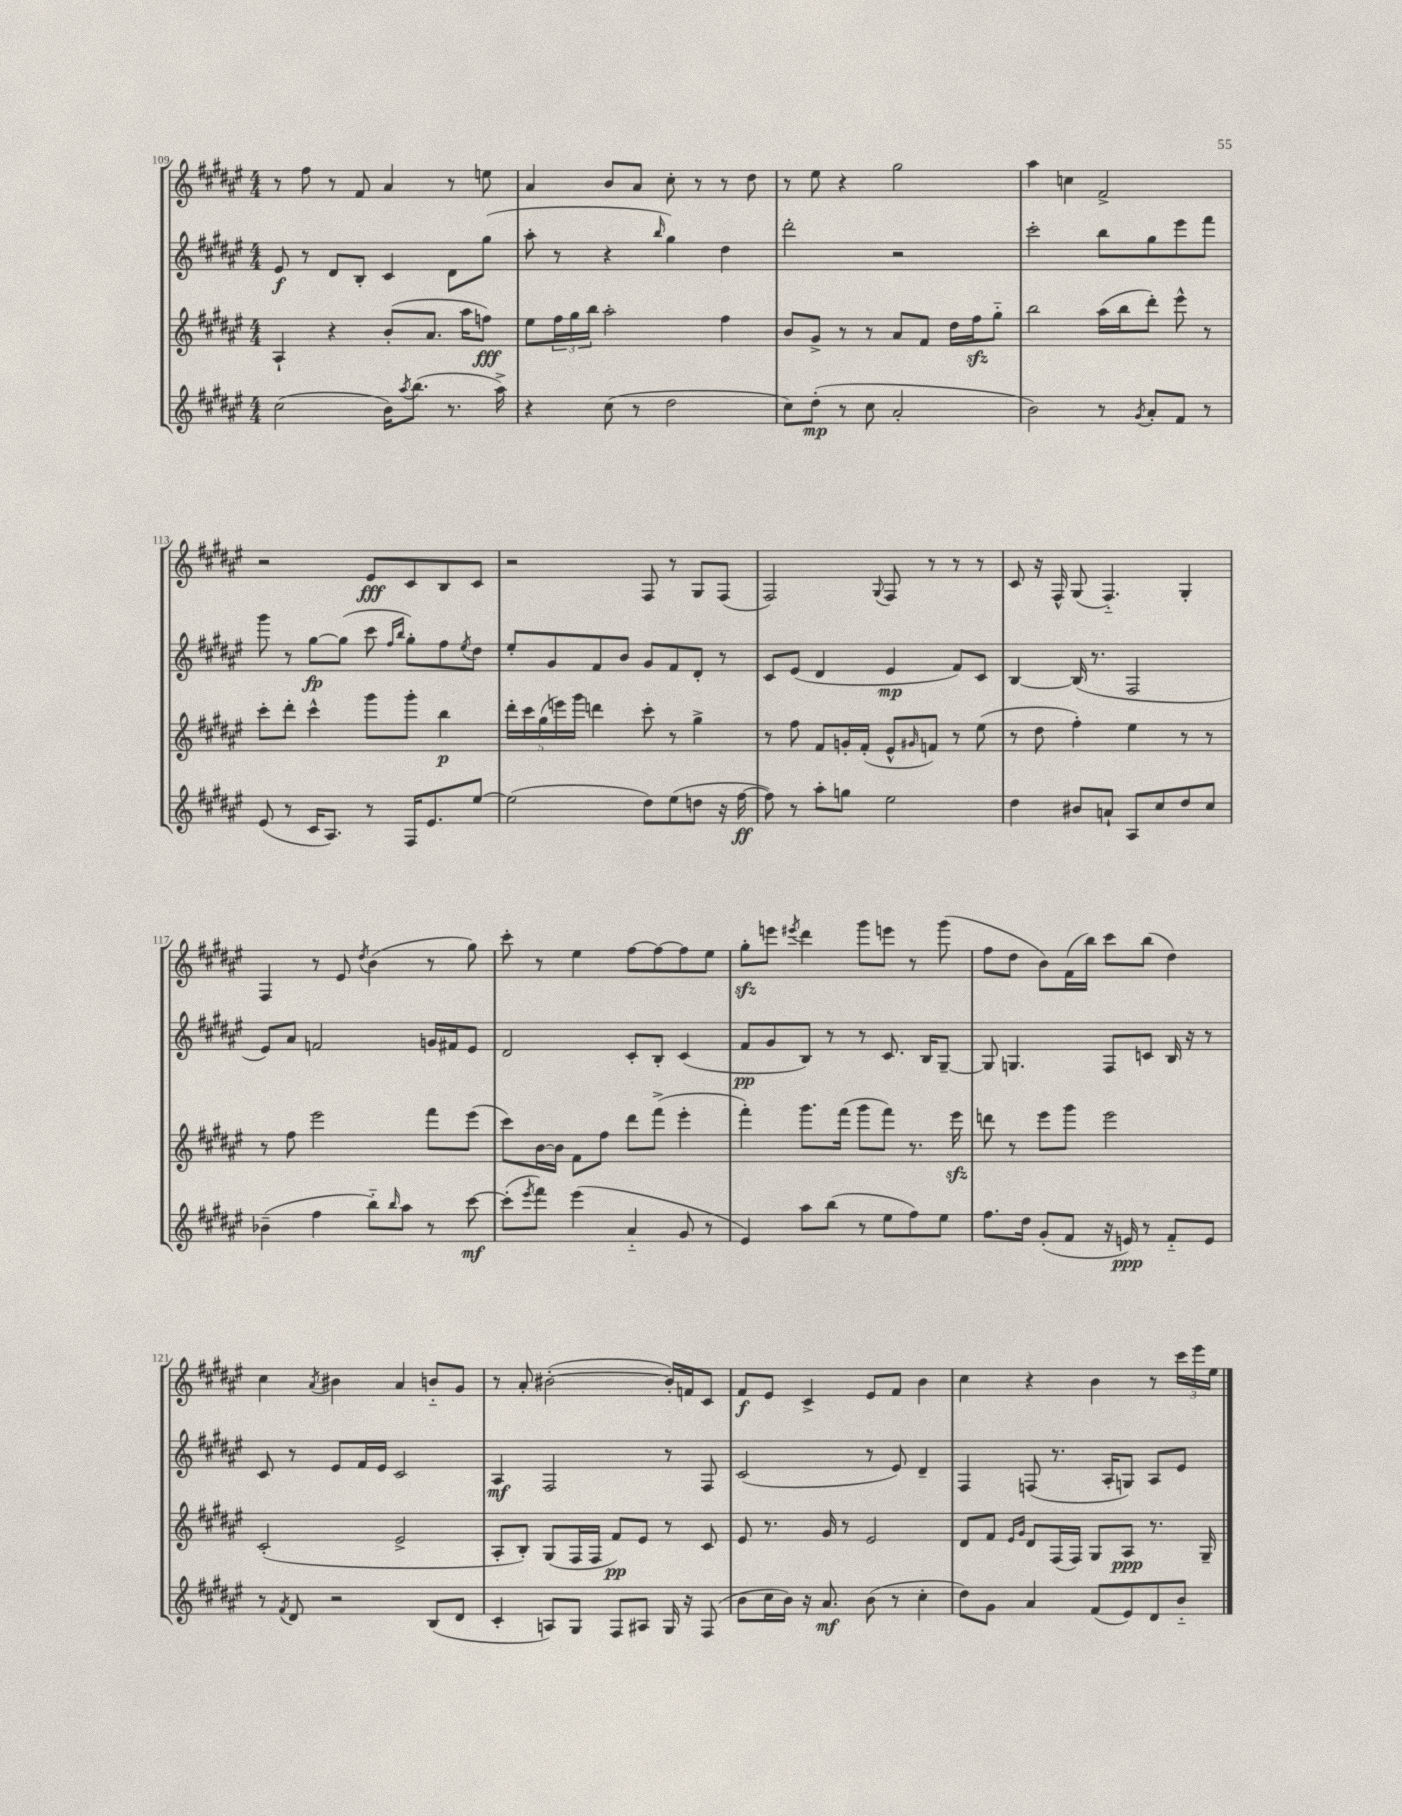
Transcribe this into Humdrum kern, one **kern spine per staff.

**kern	**kern	**kern	**kern
*staff4	*staff3	*staff2	*staff1
*clefG2	*clefG2	*clefG2	*clefG2
*k[f#c#g#d#a#e#]	*k[f#c#g#d#a#e#]	*k[f#c#g#d#a#e#]	*k[f#c#g#d#a#e#]
*M4/4	*M4/4	*M4/4	*M4/4
(2cc#\	4A#`/	8e#/	8r
.	.	8r	8ff#\
.	4r	8d#/L	8r
.	.	8B'/J	8f#/
16b\LK)	(8b'/L	4c#/	4a#/
8qaa#/	.	.	.
(8.bb\J	.	.	.
.	8.a#/J	.	.
8.r	.	8d#\L	8r
.	16aa#\LK	.	.
.	8ff\J)	(8gg#\J	8ee\
16aa#^\)	.	.	.
=	=	=	=
4r	8ee#\L	8aa#'\	4a#/
.	24ff#\L	8r	.
.	24gg#\	.	.
.	24bb\JJ	.	.
(8cc#\	2aa#'\	4r	8b/L
8r	.	.	8a#/J
.	.	16qqbb/	.
2dd#\	.	4gg#\)	8cc#'\
.	.	.	8r
.	4ff#\	4dd#\	8r
.	.	.	8dd#\
=	=	=	=
8cc#\L)	8b/L	2ddd#'\	8r
(8dd#'\J	8g#^/J	.	8ee#\
8r	8r	.	4r
8cc#\	8r	.	.
2a#'/	8a#/L	2r	2gg#\
.	8f#/J	.	.
.	16dd#\LL	.	.
.	16ff#\J	.	.
.	8gg#'~\J	.	.
=	=	=	=
2b\)	2bb\	2ccc#'\	4aa#\
.	.	.	4cc\
8r	(16aa#\LL	8bb\L	2f#^/
.	16bb\J	.	.
8qg#/	.	.	.
8a#'/L	8ddd#'\J)	8gg#\	.
8f#/J	8eee#^^\	8eee#\	.
8r	8r	8fff#\J	.
=	=	=	=
(8e#/	8ccc#'\L	8ggg#\	2r
8r	8ddd#'\J	8r	.
16c#/LK	4ccc#^^\	[8gg#\L	.
8.A#/J)	.	.	.
.	.	(8gg#\]J	.
8r	8ggg#\L	8ccc#\	8e#/L
.	.	16qqff#/LL	.
.	.	16qqbb/JJ	.
16F#/LK	8ggg#'\J	8gg#'\L)	8c#/
8.e#/	.	.	.
.	4bb\	8ff#\	8B/
.	.	8qee#/	.
[8ee#/J	.	8dd#\J	8c#/J
=	=	=	=
(2ee#\]	20ddd#'\LL	8ee#'/L	2r
.	20ccc#\	.	.
.	(20gg#\	.	.
.	.	8g#/	.
.	20eee\)	.	.
.	20ggg#\JJ	.	.
.	4ddd\	8f#/	.
.	.	8b/J	.
8dd#\L)	8ccc#'\	8g#/L	8F#/
(8ee#\	8r	8f#/	8r
8dd\J	4gg#^\	8d#'/J	8G#/L
16r	.	8r	(8F#/J
[16ff#\	.	.	.
=	=	=	=
8ff#\])	8r	8c#/L	2F#/)
8r	8ff#\	(8e#/J	.
8aa#'\L	8f#/L	4d#/	.
8gg\J	16g'/L	.	.
.	(16f#'/JJ	.	.
.	.	.	8qqG#/
2ee#\	8e#^^/L	4e#/	8F#/
.	16qqg#/	.	.
.	8f/J)	.	8r
.	8r	8f#/L)	8r
.	(8ee#\	8c#/J	8r
=	=	=	=
4dd#\	8r	[4B/	8c#/
.	8dd#\	.	16r
.	.	.	16F#^^/
8b#/L	4ff#'\)	(16B/]	(8G#/
.	.	8.r	.
8a`/J	.	.	4.F#'~/)
8A#/L	4ee#\	2F#/	.
8cc#/	.	.	.
8dd#/	8r	.	4G#'/
8cc#/J	8r	.	.
=	=	=	=
(4b-~\	8r	8e#/L)	4F#/
.	8ff#\	8a#/J	.
4ff#\	2eee#\	2f/	8r
.	.	.	8e#/
.	.	.	8qdd#/
8bb'~\L)	.	.	(4b\
16qqbb/	.	.	.
8aa#\J	.	.	.
8r	8fff#\L	16g/LL	8r
.	.	16f#/J	.
[8ccc#\	(8eee#\J	8e#/J	8gg#\)
=	=	=	=
(8ccc#'\]L	8ccc#\L)	2d#/	8ccc#'\
8qeee#/	.	.	.
8fff#\J)	[16b\L	.	8r
.	16b\]JJ	.	.
(4eee#\	8f#\L	.	4ee#\
.	8ff#\J	.	.
4a#'~/	8ddd#\L	8c#'/L	[8ff#\L
.	(8fff#^\J	8B'/J	8ff#\_
8g#/	4eee#'\	(4c#/	8ff#\]
8r	.	.	8ee#\J
=	=	=	=
4e#/)	4fff#'\)	8f#/L	8gg#'\L
.	.	8g#/	8eee\J
.	.	.	8qeee#/
8aa#\L	8.ggg#\L	8B/J)	4ddd#\
(8bb\J	.	8r	.
.	(16fff#\Jk	.	.
8r	8ggg#\L	8r	8ggg#\L
8ee#\L	8fff#\J)	8.c#/	8eee\J
8ff#\)	8.r	.	8r
.	.	16B/LK	.
8ee#\J	.	[8G#~/J	(8ggg#\
.	16eee#\	.	.
=	=	=	=
8.ff#\L	8ddd\	8G#/]	8ff#\L
.	8r	4.G/	8dd#\J
16dd#\Jk	.	.	.
(8g#'/L	8eee#\L	.	8b\L)
8f#/J	8ggg#\J	.	(16f#\L
.	.	.	16bb\JJ)
16r	2eee#\	8F#/L	8ccc#\L
16e/)	.	.	.
8r	.	8c/J	(8bb\J
8f#'~/L	.	16B/	4dd#\)
.	.	16r	.
8e/J	.	8r	.
=	=	=	=
8r	(2c#'/	8c#/	4cc#\
8qf#/	.	.	.
8d#/	.	8r	.
.	.	.	8qa#/
2r	.	8e#/L	4b#\
.	.	16f#/L	.
.	.	16e#/JJ	.
.	2e#^/	2c#/	4a#/
(8B/L	.	.	8b'~/L
8d#/J	.	.	8g#/J
=	=	=	=
4c#'/	8A#'/L	4A#/	8r
.	8B'/J)	.	8a#'/
8A/L)	(8G#/L	2F#/	([2b#'\
8G#/J	16F#/L	.	.
.	16F#/JJ	.	.
8F#/L	8f#/L)	.	.
8A#/J	8e#/J	.	.
16G#/	8r	8r	16b#'/]LL)
16r	.	.	16f/J
(8F#/	8c#/	8F#/	8c#/J
=	=	=	=
8b\L	8e#/	(2c#/	8f#/L
16cc#\L	8.r	.	8e#/J
16b\JJ)	.	.	.
16r	.	.	4c#^/
8.a#/	16g#/	.	.
.	8r	.	.
(8b\	2e#/	8r	8e#/L
8r	.	8e#/)	8f#/J
4cc#'\	.	4d#~/	4b\
=	=	=	=
8dd#\L)	8d#/L	4F#/	4cc#\
8g#\J	8f#/J	.	.
.	16qqe#/LL	.	.
.	16qqg#/JJ	.	.
4a#/	8d#/L	(8F/	4r
.	(16F#/L	8.r	.
.	16F#/JJ)	.	.
(8f#/L	8G#/L	.	4b\
.	.	16A#'/LK	.
8e#/)	8A#/J	8G/J)	.
8d#/	8.r	8A#/L	8r
8b'~/J	.	8e#/J	24ccc#\LL
.	.	.	24eee#\
.	16G#~/	.	.
.	.	.	24ee#\JJ
==	==	==	==
*-	*-	*-	*-
